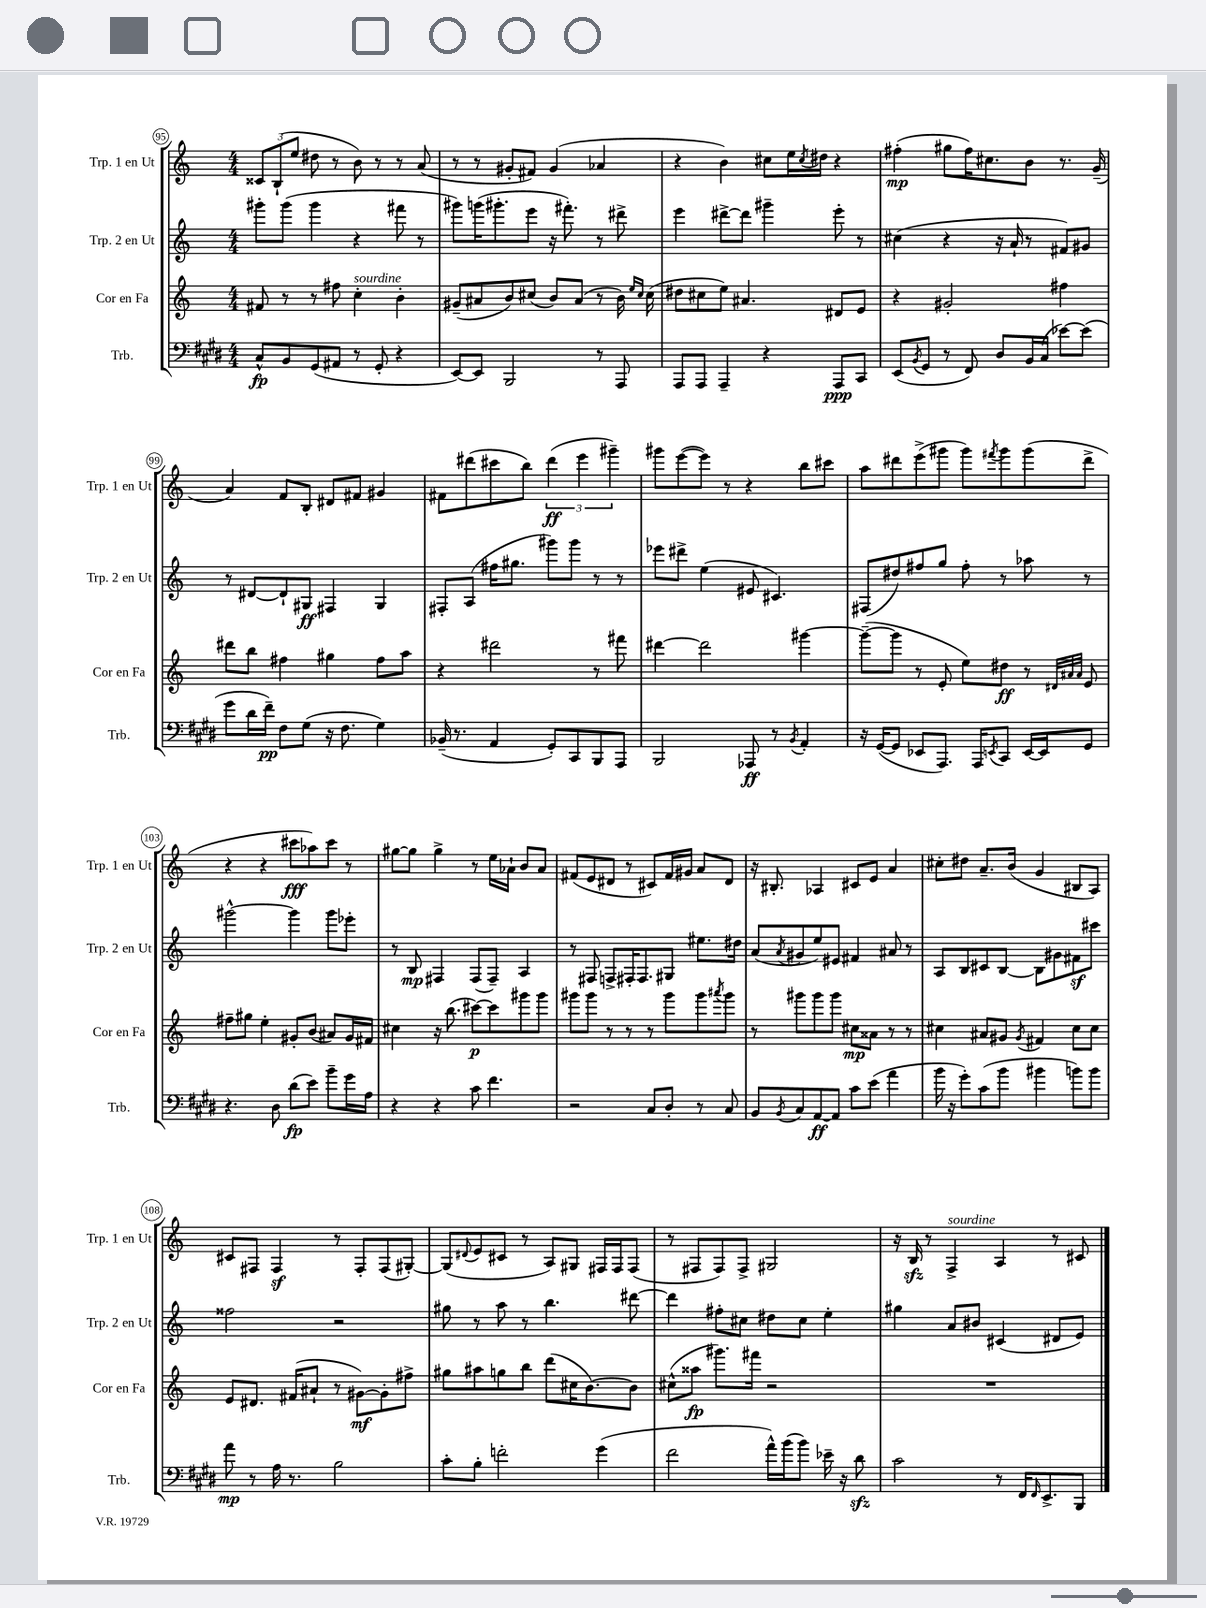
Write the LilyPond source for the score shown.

<<
\new StaffGroup <<
\new Staff = "s0" \with { instrumentName = "Trp. 1 en Ut" shortInstrumentName = "Trp. 1 en Ut" } {
    \clef treble \key c \major \numericTimeSignature \time 4/4
    \tuplet 3/2 { cisis'8 b8-!( e''8 } dis''8 r8 b'8) r8 r8 a'8( |
    r8 r8 gis'8-. fis'8) gis'4( aes'4 |
    r4 b'4) cis''8 e''16 \acciaccatura { cis''8 } dis''16 r4 |
    fis''4-.\mp( gis''8 fis''16) cis''8. b'8 r8. g'16--( |
    a'4) f'8 b8-. dis'8 fis'8 gis'4 |
    fis'8 dis'''8( cis'''8 b''8) \tuplet 3/2 { dis'''4\ff( e'''4 gis'''4--) } |
    gis'''8 e'''8~( e'''8) r8 r4 b''8 cis'''8 |
    a''8 dis'''8 e'''8->( gis'''8 gis'''8) \acciaccatura { fis'''8 } gis'''8 gis'''8( dis'''8-> |
    r4 r4 cis'''8\fff aes''8) cis'''8 r8 |
    gis''8~ gis''8 gis''4-> r8 e''16 aes'16-! b'8 aes'8 |
    fis'8( e'8 dis'8 r8 cis'8) fis'16 gis'16 a'8 dis'8 |
    r16 bis8.-. aes4 cis'8 e'8 a'4 |
    cis''8-. dis''8 a'8.-- b'16( g'4 bis8 a8) |
    cis'8 fis8 fis4\sf r8 fis8-. fis8( gis8~-.) |
    gis8( \appoggiatura { dis'8 } e'8 cis'8 r8 a8) gis8 fis16 fis16 fis8( |
    r8 fis8 fis8) fis8-> gis2 |
    r16 b16\sfz r8 f4->^\markup { \italic "sourdine" } a4 r8 cis'8 \bar "|." |
}
\new Staff = "s1" \with { instrumentName = "Trp. 2 en Ut" shortInstrumentName = "Trp. 2 en Ut" } {
    \clef treble \key c \major \numericTimeSignature \time 4/4
    gis'''8-. gis'''8( gis'''4 r4 fis'''8 r8 |
    gis'''8) g'''16( gis'''8.-. e'''8 r16 fis'''8.-.) r8 dis'''8-> |
    e'''4 dis'''8~-> dis'''8 gis'''4-- e'''8-. r8 |
    cis''4( r4 r16 a'16-! r8 fis'8) gis'8 |
    r8 dis'8~ dis'8-! gis8\ff fis4 gis4 |
    fis8-. a8( fis''16 gis''8. gis'''8) gis'''8 r8 r8 |
    ees'''8 dis'''8-> e''4( eis'8 cis'4.) |
    fis8( dis''8) fis''8 g''8 fis''8-. r8 aes''8 r8 |
    gis'''2~-^ gis'''4 gis'''8 ees'''8-. |
    r8 b8\mp fis4 fis8( fis8--) a4 |
    r8 fis8 f8-> fis16-. fis8. gis8 eis''8. dis''16 |
    a'8( \acciaccatura { a'8 } gis'8 e''8) eis'8 fis'4 ais'8 r8 |
    a8 b8 cis'8 b8~ b8 gis'8 fis'8\sf cis'''8 |
    fisis''2 r2 |
    gis''8 r8 a''8 r8 b''4. dis'''8~ |
    dis'''4 fis''8-. cis''8 dis''8 cis''8 e''4-. |
    gis''4 a'8 bis'8 cis'4( dis'8 e'8) \bar "|." |
}
\new Staff = "s2" \with { instrumentName = "Cor en Fa" shortInstrumentName = "Cor en Fa" } {
    \clef treble \key c \major \numericTimeSignature \time 4/4
    fis'8 r8 r8 fis''8 c''4-.^\markup { \italic "sourdine" } b'4-. |
    gis'8--( ais'8 b'8) cis''8( b'8) ais'8( r8 b'16) \grace { e''16 cis''16 } cis''16( |
    dis''8 cis''8 e''8) ais'4. dis'8 e'8 |
    r4 gis'2-. fis''4 |
    dis'''8 b''8 fis''4 gis''4 fis''8 a''8 |
    r4 dis'''2 r8 fis'''8 |
    dis'''4~ dis'''2 gis'''4~ |
    gis'''8~--( gis'''8 r8 e'8-. e''8) dis''8\ff r8 \grace { dis'32 ais'32 ais'32 } e'8 |
    fis''8-- gis''8 e''4-. gis'8-. b'8( ais'8) gis'16 fis'16 |
    cis''4 r16 b''8.( cis'''8~\p) cis'''8 gis'''8 gis'''8 |
    gis'''8 gis'''8 r8 r8 r8 gis'''8 gis'''8 \acciaccatura { ais'''8 } gis'''8 |
    r8 gis'''8 gis'''8 gis'''8 cis''8\mp aisis'8 r8 r8 |
    cis''4 ais'8 gis'8 \acciaccatura { gis'8 } fis'4 cis''8 cis''8 |
    e'8 dis'8. fis'16( ais'8-! r8 gis'8~\mf) gis'8-. fis''8-> |
    gis''8 ais''8 g''8 b''8 d'''8( cis''16 b'8.~) b'8 |
    cis''8-^( aisis''8\fp gis'''8.) fis'''16 r2 |
    R1 \bar "|." |
}
\new Staff = "s3" \with { instrumentName = "Trb." shortInstrumentName = "Trb." } {
    \clef bass \key e \major \numericTimeSignature \time 4/4
    cis8-^\fp b,8 gis,8( ais,8 r8 gis,8-. r4 |
    e,8~) e,8 b,,2 r8 a,,8 |
    a,,8 a,,8 a,,4-- r4 a,,8\ppp cis,8 |
    e,8( \acciaccatura { b,8 } gis,8 r8 fis,8) dis8 b,16 cis16( ees'8~) ees'8( |
    gis'8 dis'16 fis'16--\pp) fis8 gis8( r16 fis8. gis4) |
    bes,16--( r8. a,4 gis,8-.) cis,8 b,,8 a,,8 |
    b,,2 aes,,8\ff r8 \acciaccatura { b,8 } a,4-. |
    r16 gis,16~( gis,8 ees,8 a,,8.) a,,16 \acciaccatura { e,8 } cis,8 e,16~ e,16 gis,8 |
    r4. dis8 dis'8\fp( e'8) b'8-- gis'16 a16 |
    r4 r4 cis'8 fis'4. |
    r2 cis8 dis8-. r8 cis8 |
    b,8 \acciaccatura { b,8 } cis8 a,8~\ff a,8 cis'8 e'8( a'4 |
    b'16 r16 gis'8-.) cis'8( b'8 bis'4 b'8) b'8 |
    a'8\mp r8 a16 r8. b2 |
    cis'8-. b8-. f'2-. gis'4( |
    fis'2 a'16-^) b'16( b'8) ees'16-- r16 dis'8\sfz |
    cis'2 r8 fis,16 \grace { fis,16 } e,8.-> b,,8 \bar "|." |
}
>>
>>
\layout { \context { \Score currentBarNumber = #95 \override BarNumber.stencil = #(make-stencil-circler 0.1 0.3 ly:text-interface::print) } }
